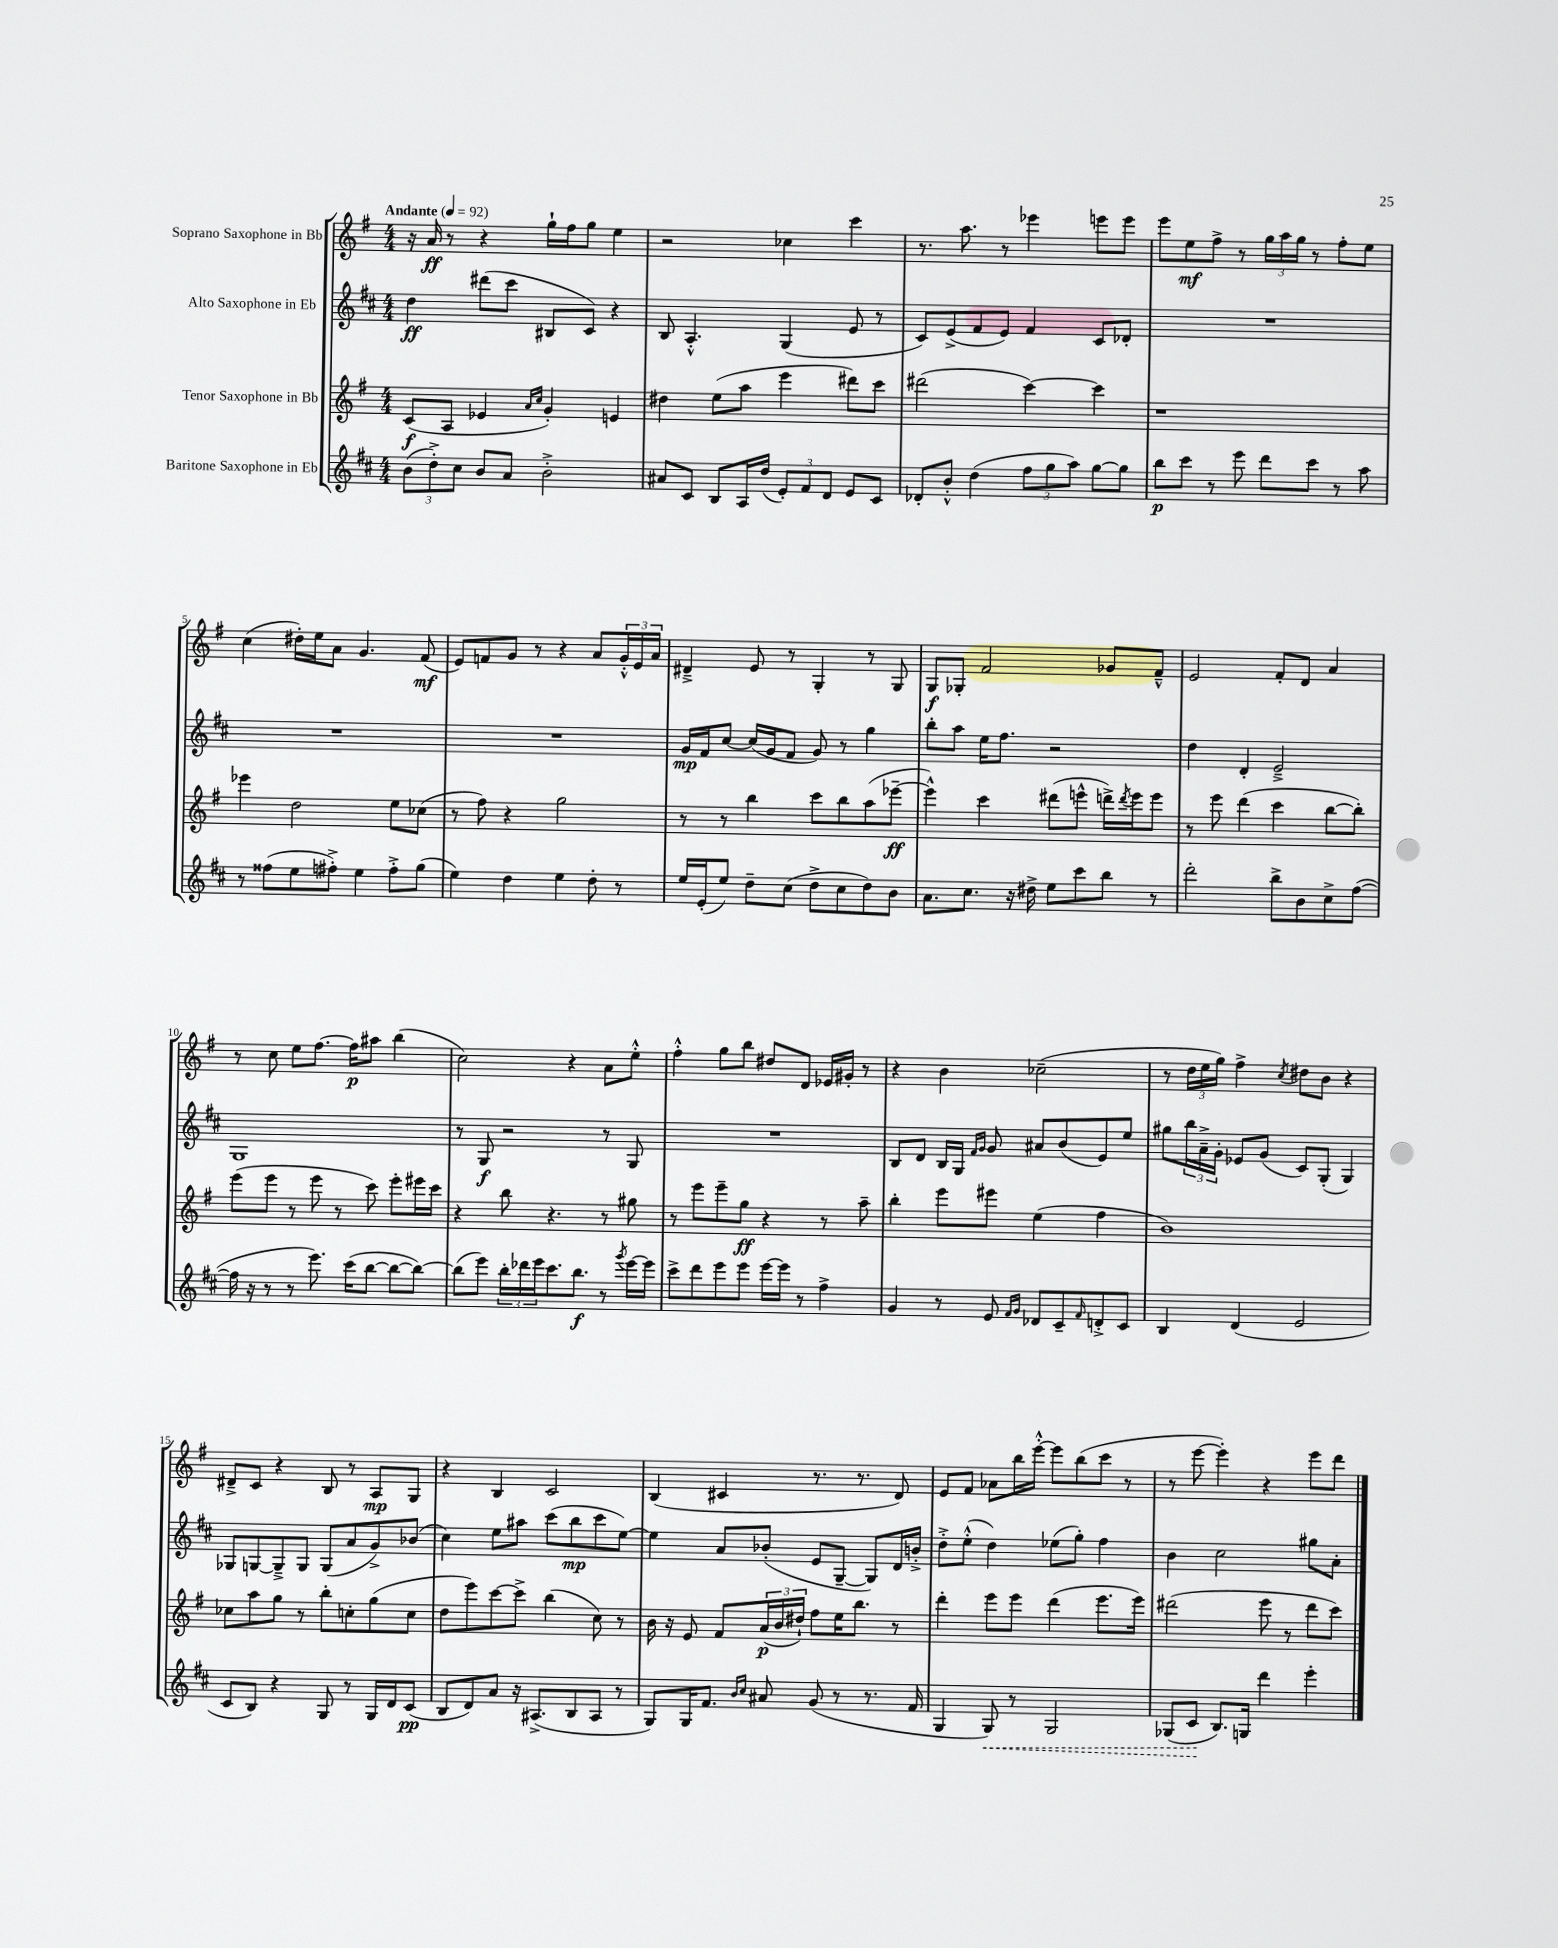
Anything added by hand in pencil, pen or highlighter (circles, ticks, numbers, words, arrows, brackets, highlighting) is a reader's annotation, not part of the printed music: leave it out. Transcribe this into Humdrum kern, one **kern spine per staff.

**kern	**kern	**kern	**kern
*staff4	*staff3	*staff2	*staff1
*clefG2	*clefG2	*clefG2	*clefG2
*k[f#c#]	*k[f#]	*k[f#c#]	*k[f#]
*M4/4	*M4/4	*M4/4	*M4/4
*MM92	*MM92	*MM92	*MM92
(12b	(8c	4dd	16r
.	.	.	16a
12dd'^)	.	.	.
.	8A	.	8r
12cc#	.	.	.
8b	4e-	(8ddd#	4r
8a	.	8ccc#	.
.	16qqa	.	.
.	16qqcc	.	.
2b'^	4g')	8B#	16gg`
.	.	.	16ff#
.	.	8c#)	8gg
.	4e	4r	4ee
=	=	=	=
8a#	4dd#	8B	2r
8c#	.	4.A'^^	.
8B	(8ee	.	.
16A	8aa	.	.
(16dd	.	.	.
12e')	4eee	(4G	4cc-
12f#	.	.	.
12d	.	.	.
8e	8ddd#)	8e	4ccc
8c#	8ccc	8r	.
=	=	=	=
8d-'	(2ddd#	8c#)	8.r
8b'^^	.	(8e^	.
.	.	.	8.aa
(4dd	.	8f#	.
.	.	8e)	8r
12ff#	[4ccc)	4f#	4eee-
12gg	.	.	.
12aa)	.	.	.
[8gg	4ccc]	8c#	8eee
8gg]	.	8d-'	8eee
=	=	=	=
8bb	1r	1r	8eee
8ccc#	.	.	8ee
8r	.	.	8ff#^
8eee	.	.	8r
8ddd	.	.	24gg
.	.	.	24aa
.	.	.	24gg
8ccc#	.	.	8r
8r	.	.	8ff#'
8aa	.	.	8ee
=	=	=	=
8r	4eee-	1r	(4cc
(8ff##	.	.	.
8ee	2dd	.	16dd#')
.	.	.	16ee
8ff#'^)	.	.	8a
4ee	.	.	4.g
8ff#'^	8ee	.	.
(8gg	(8cc-	.	(8f#
=	=	=	=
4ee)	8r	1r	8e)
.	8ff#)	.	8f
4dd	4r	.	8g
.	.	.	8r
4ee	2gg	.	4r
8dd'	.	.	8a
8r	.	.	24g'^^
.	.	.	24e
.	.	.	24a
=	=	=	=
16ee	8r	16g	4d#~^
(16e'	.	16f#	.
8ee)	8r	[8cc#	.
8dd~	4bb	(16cc#]	8e
.	.	16g	.
(8cc#	.	8f#	8r
8dd^	8ccc	8g)	4G'
8cc#	8bb	8r	.
8dd)	(8aa	4gg	8r
8b	[8eee-~	.	8G
=	=	=	=
8.a	4eee-^^])	8bb'	8G
.	.	8aa	8G-'
8.cc#	.	.	.
.	4ccc	16ee	2f#
.	.	8.ff#	.
16r	.	.	.
16dd#^	.	.	.
8ee	(8ddd#	2r	.
8ccc#	8eee^^	.	.
8bb	16ddd^)	.	8g-
.	8qddd	.	.
.	16eee	.	.
8r	8eee	.	8f#~^^
=	=	=	=
2ddd'	8r	4dd	2e
.	8eee	.	.
.	(4ddd	4d'	.
8bb^	4ccc	2e~^	8f#'
8b	.	.	8d
8cc#^	[8bb	.	4a
([8ff#	8bb'])	.	.
=	=	=	=
16ff#]	(8eee	1G	8r
16r	.	.	.
8r	8eee	.	8cc
8r	8r	.	8ee
8.eee)	8eee	.	[8.ff#
.	8r	.	.
(16ccc#	.	.	16ff#]
[8bb	8ccc)	.	8aa#
8bb_	8eee'	.	(4bb
8bb_)	16eee#	.	.
.	16ccc	.	.
=	=	=	=
(8bb]	4r	8r	2cc)
8eee)	.	8G	.
24bb'	8bb	2r	.
24ddd-	.	.	.
24eee	.	.	.
8.ccc#	4.r	.	.
.	.	.	4r
8.bb	.	.	.
8r	8r	8r	8a
8qggg	.	.	.
[16eee	8gg#	8G	8ee'^^
16eee]	.	.	.
=	=	=	=
8ccc#^	8r	1r	4ff#'^^
8ddd	8eee	.	.
8eee	8eee~	.	8gg
8eee	8gg	.	8bb
[16eee	4r	.	8dd#
16eee]	.	.	.
8r	.	.	8d
4ff#^	8r	.	16e-
.	.	.	16g#'
.	8aa~	.	8r
=	=	=	=
4g	4bb'	8B	4r
.	.	8d	.
8r	8eee	16B	4b
.	.	16G	.
.	.	16qqf#	.
.	.	16qqg	.
8e	8eee#	8g	.
16qqf#	.	.	.
16qqg	.	.	.
8d-	(4ee	8a#	(2cc-~
8c#~	.	(8b	.
16qqf#	.	.	.
8d'^	4ff#	8e)	.
8c#	.	8ee	.
=	=	=	=
4B	1b)	8gg#	8r
.	.	24bb	24dd
.	.	24a~^	24ee
.	.	24g'	24gg)
(4d	.	8e-	4ff#^
.	.	(8g	.
.	.	.	8qcc
2e	.	8c#)	8dd#
.	.	(8G'	8b
.	.	4G)	4r
=	=	=	=
8c#	8cc-	8G-	8d#~^
8B)	8aa	[8G	8c
4r	8gg	8G~^]	4r
.	8r	8G	.
8G	8bb'	(8G	8B
8r	8cc'	8a	8r
16G	(8gg	8g^)	8A
16d	.	.	.
(8c#	8cc	(8b-	8G
=	=	=	=
8B	8dd	4cc#)	4r
8d)	8eee)	.	.
8a	[8ccc	8ee	4B
16r	8ccc^]	8aa#	.
(8.A#^	.	.	.
.	(4bb	(8ccc#	2c
8B	.	8bb	.
8A#	8cc)	8ccc#	.
8r	8r	[8ee)	.
=	=	=	=
8G)	16b	4ee]	(4B
.	16r	.	.
16G	8e	.	.
8.f#	.	.	.
.	8f#	8a	4c#
16qqb	.	.	.
16qqcc#	.	.	.
8a#	(24a	(8b-'	.
.	24b	.	.
.	24dd#`)	.	.
(8g	8ff#	8e	8.r
8r	16ee	[8G~	.
.	8.bb	.	8.r
8.r	.	8G])	.
.	8r	16d	8d)
16f#	.	16b'^	.
=	=	=	=
4G	4ddd'	8dd'^	8e
.	.	(8ee'^^	8f#
8G)	8eee	4dd)	8a-
8r	8eee	.	16bb
.	.	.	[16eee'^^
2G	(4ddd	(8ee-	8eee]
.	.	8gg')	(8bb
.	8.eee	4ff#	8ccc
.	.	.	8r
.	16eee)	.	.
=	=	=	=
(8G-	(2ddd#	4b	8r
8c#	.	.	[8eee
8.B)	.	2cc#	4eee'])
16G	.	.	.
4ddd	8eee	.	4r
.	8r	.	.
4eee'	8ddd#	8gg#	8eee
.	8ccc)	8a'	8ddd
==	==	==	==
*-	*-	*-	*-
